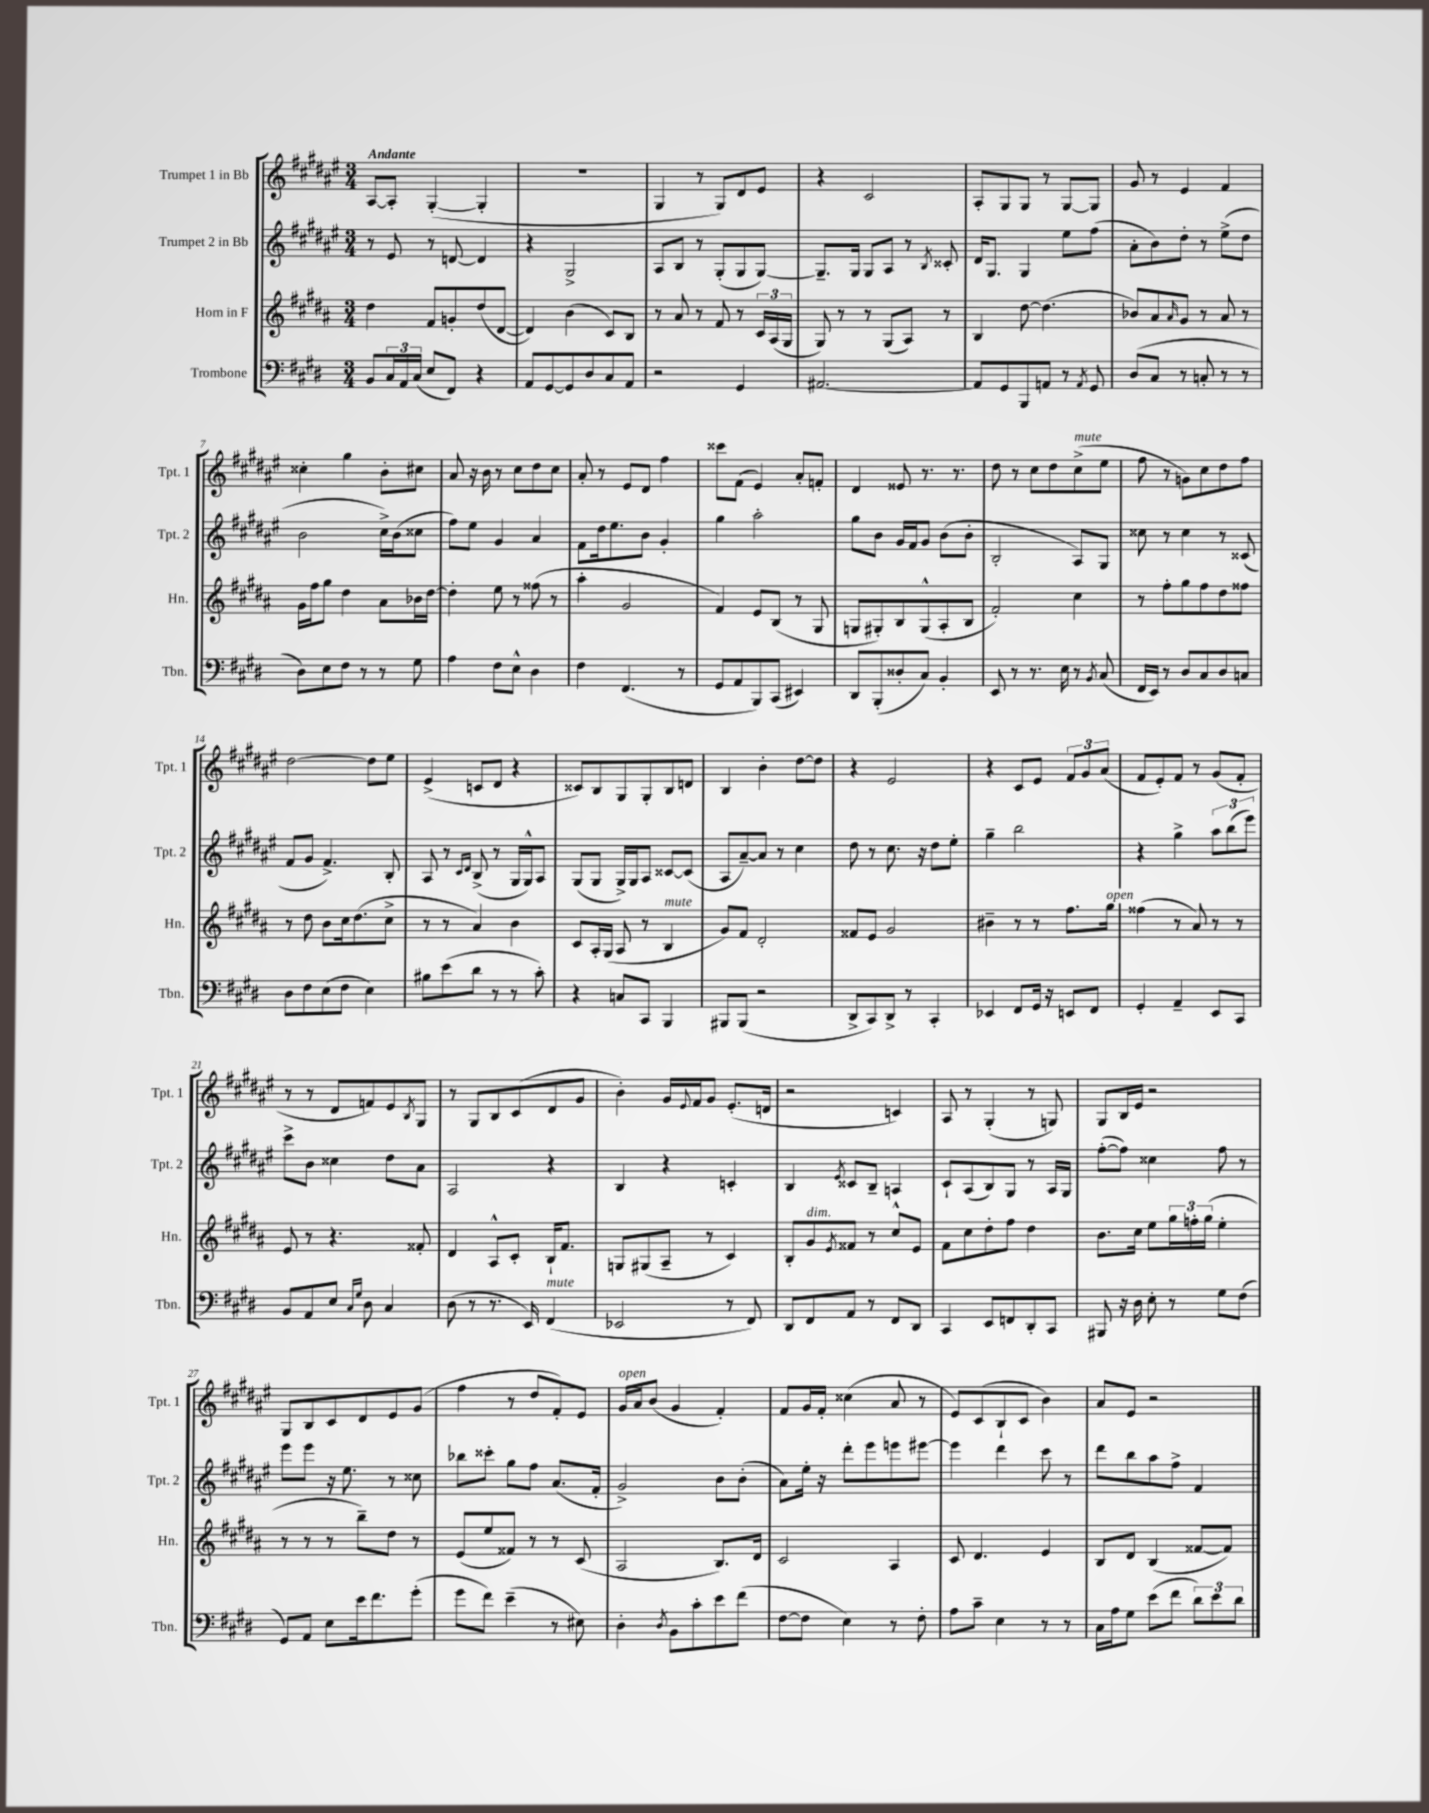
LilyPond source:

<<
\new StaffGroup <<
\new Staff = "s0" \with { instrumentName = "Trumpet 1 in Bb" shortInstrumentName = "Tpt. 1" } {
    \clef treble \key fis \major \numericTimeSignature \time 3/4 \tempo "Andante"
    ais8~ ais8-. gis4~-.( gis4-. |
    R2. |
    gis4 r8 gis8) dis'8 eis'8 |
    r4 cis'2 |
    ais8-. gis8 gis8 r8 gis8~ gis8 |
    gis'8 r8 eis'4 fis'4 |
    cisis''4-. gis''4 b'8-. cis''8 |
    ais'8 r16 b'16 r8 cis''8 dis''8 cis''8 |
    ais'8-. r8 eis'8 dis'8 fis''4 |
    cisis'''8 fis'8( eis'4) ais'8-. f'8-. |
    dis'4 eisis'8 r8. r8. |
    dis''8 r8 cis''8 dis''8 cis''8->^\markup { \italic "mute" }( eis''8 |
    fis''8 r8 g'8) cis''8 dis''8 fis''8 |
    dis''2~ dis''8 eis''8 |
    eis'4->( c'8 dis'8 r4 |
    cisis'8) b8 gis8 gis8-. b8 d'8 |
    b4 b'4-. dis''8~ dis''8 |
    r4 eis'2 |
    r4 cis'8 eis'8 \tuplet 3/2 { fis'8 gis'8 ais'8( } |
    fis'8 eis'8-.) fis'8 r8 gis'8( fis'8-. |
    r8 r8 dis'8 f'8) eis'8 \acciaccatura { b8 } gis8 |
    r8 gis8 b8 cis'8( dis'8 gis'8 |
    b'4-.) gis'16 \appoggiatura { eis'8 } fis'16 gis'8 eis'8.-.( d'16 |
    r2 c'4) |
    ais8 r8 gis4-.( r8 g8) |
    gis8 b16 eis'16 r2 |
    gis8 b8 cis'8 dis'8 eis'8 gis'8( |
    fis''4 r8 dis''8 fis'8-.) eis'8 |
    gis'16^\markup { \italic "open" } ais'16 b'8( gis'4 fis'4-.) |
    fis'8 gis'16 fis'16-. cisis''4( ais'8 r8 |
    eis'8) cis'8( b8-! cis'8 b'4) |
    ais'8 eis'8 r2 \bar "|." |
}
\new Staff = "s1" \with { instrumentName = "Trumpet 2 in Bb" shortInstrumentName = "Tpt. 2" } {
    \clef treble \key fis \major \numericTimeSignature \time 3/4
    r8 eis'8 r8 d'8~ d'4 |
    r4 gis2-> |
    ais8 b8 r8 gis8-.( gis8 gis8~) |
    gis8.-- gis16 gis8 ais8 r8 \acciaccatura { b8 } cisis'8-. |
    dis'16 gis8. gis4 eis''8 fis''8( |
    ais'8-. b'8) dis''8-. r8 eis''8->( dis''8 |
    b'2 cis''16->) b'16( cisis''8 |
    fis''8) eis''8 gis'4 ais'4 |
    fis'8 dis''16 eis''8. b'8 gis'4-. |
    gis''4 ais''2-. |
    gis''8 b'8 gis'16 fis'16 gis'8 b'8( b'8-. |
    b2-. ais8) gis8 |
    cisis''8 r8 cisis''4 r8 cisis'8( |
    fis'8 gis'8 fis'4.->) b8-. |
    ais8 r8 \grace { cis'16 dis'16 } b8->( r8 gis16 gis16-^) ais8 |
    gis8( gis8 gis16->) gis16 ais8 cisis'8~ cisis'8( |
    ais8 ais'8~--) ais'8 r8 cis''4 |
    dis''8 r8 cis''8. r16 dis''8 eis''8-. |
    gis''4-- b''2 |
    r4 gis''4-> \tuplet 3/2 { ais''8 b''8( eis'''8) } |
    cis'''8-> b'8 cisis''4 dis''8 ais'8 |
    ais2 r4 |
    b4 r4 c'4-. |
    b4 \acciaccatura { eis'8 } cisis'8 b8-- a4 |
    cis'8-! ais8( b8) gis8 r8 ais16 gis16 |
    fis''8~-.( fis''8) cisis''4 fis''8 r8 |
    eis'''8 eis'''8 r16 eis''8. r8 cisis''8 |
    bes''8 cisis'''8-. gis''8 fis''8 ais'8.( fis'16-. |
    gis'2->) b'8 b'8-.( |
    ais'8) eis''16-. r16 dis'''8-. eis'''8 e'''8 eis'''8~ |
    eis'''4 dis'''4 cis'''8 r8 |
    dis'''8 b''8 ais''8 fis''8-> fis'4 \bar "|." |
}
\new Staff = "s2" \with { instrumentName = "Horn in F" shortInstrumentName = "Hn." } {
    \clef treble \key b \major \numericTimeSignature \time 3/4
    dis''4 fis'8 g'8-. dis''8( dis'8~ |
    dis'4) b'4( cis'8) b8 |
    r8 ais'8 r8 fis'8 r8 \tuplet 3/2 { cis'16 ais16( gis16 } |
    gis8) r8 r8 gis8( ais8) r8 |
    b4 dis''8~ dis''4.( |
    bes'8) ais'8 \grace { ais'16 } gis'8 r8 ais'8 r8 |
    gis'16 fis''16 gis''8 dis''4 ais'8 bes'16 dis''16~ |
    dis''4-. e''8 r8 fisis''8( r8 |
    ais''4-. gis'2 |
    fis'4) e'8 b8( r8 gis8 |
    g8 gis8-.) b8 gis8-^( ais8-. b8 |
    fis'2-.) cis''4 |
    r8 fis''8-. gis''8 fis''8 dis''8 fisis''8 |
    r8 dis''8 b'8 cis''16 dis''8.( cis''8-> |
    r8 r8 ais'4) b'4 |
    cis'8 ais16-. gis16( ais8 r8 b4^\markup { \italic "mute" } |
    gis'8) fis'8 dis'2-. |
    fisis'8 e'8 gis'2 |
    bis'4-- r8 r8 fis''8. gis''16^\markup { \italic "open" } |
    fisis''4( r8 ais'8) r8 r8 |
    e'8 r8 r4. fisis'8-. |
    dis'4 ais8-^ cis'8-. b16-! fis'8. |
    g8 gis8( ais8-- r8 cis'4) |
    b8-. gis'8^\markup { \italic "dim." } \acciaccatura { e'8 } fisis'8 r8 cis''8-^ e'8 |
    fis'8 cis''8 dis''8-. fis''8 dis''4 |
    b'8. cis''16 e''8 \tuplet 3/2 { gis''16 f''16-. gis''16( } e''4-. |
    r8 r8 r8 b''8--) dis''8 r8 |
    e'8( e''8 fisis'8) r8 r8 cis'8( |
    ais2 b8.) dis'16 |
    cis'2 ais4 |
    cis'8 dis'4. e'4 |
    b8 dis'8 b4( fisis'8~ fisis'8) \bar "|." |
}
\new Staff = "s3" \with { instrumentName = "Trombone" shortInstrumentName = "Tbn." } {
    \clef bass \key e \major \numericTimeSignature \time 3/4
    b,8 \tuplet 3/2 { cis16 a,16 cis16( } e8 fis,8) r4 |
    a,8 gis,8~ gis,8 dis8 cis8 a,8 |
    r2 gis,4 |
    ais,2.~ |
    ais,8 gis,8 b,,8 a,8 r8 \acciaccatura { a,8 } gis,8 |
    dis8( cis8 r8 c8-. r8 r8 |
    dis8) e8 fis8 r8 r8 gis8 |
    a4 fis8 e8-^ dis4 |
    fis4 fis,4.( r8 |
    gis,8 a,8 b,,8) cis,8( eis,4) |
    dis,8 b,,8-.( disis8-. cis8) b,4-. |
    e,8 r8 r8. e16 r8 \acciaccatura { b,8 } cis8( |
    fis,16 e,16) r8 dis8 cis8 dis8 c8 |
    dis8 fis8 e8( fis8 e4) |
    bis8 e'8( dis'8 r8 r8 cis'8-.) |
    r4 c8 cis,8 b,,4 |
    bis,,8 bis,,8( r2 |
    dis,8-> cis,8) dis,8-> r8 cis,4-. |
    ees,4 fis,8 gis,16 r16 e,8 fis,8 |
    gis,4-. a,4-- e,8 cis,8 |
    b,8 a,8 e8 \grace { cis16 gis16 } dis8 cis4 |
    dis8( r8 r8. e,16) fis,4^\markup { \italic "mute" }( |
    ees,2 r8 fis,8) |
    dis,8 fis,8 a,8 r8 fis,8 dis,8 |
    cis,4 e,8 f,8 dis,8-. cis,8 |
    bis,,8 r16 dis16 e8-. r8 gis8 fis8( |
    gis,8) a,8 e8 e'16 fis'8. gis'8-.( |
    gis'8 fis'8) e'4--( r8 eis8) |
    dis4-. \acciaccatura { dis8 } b,8 cis'8-. e'8 fis'8( |
    fis8~ fis8 e4) r8 fis8-. |
    a8 cis'8-- e4 r8 r8 |
    cis16 a16 gis8 e'8( fis'8 \tuplet 3/2 { dis'8) e'8 dis'8 } \bar "|." |
}
>>
>>
